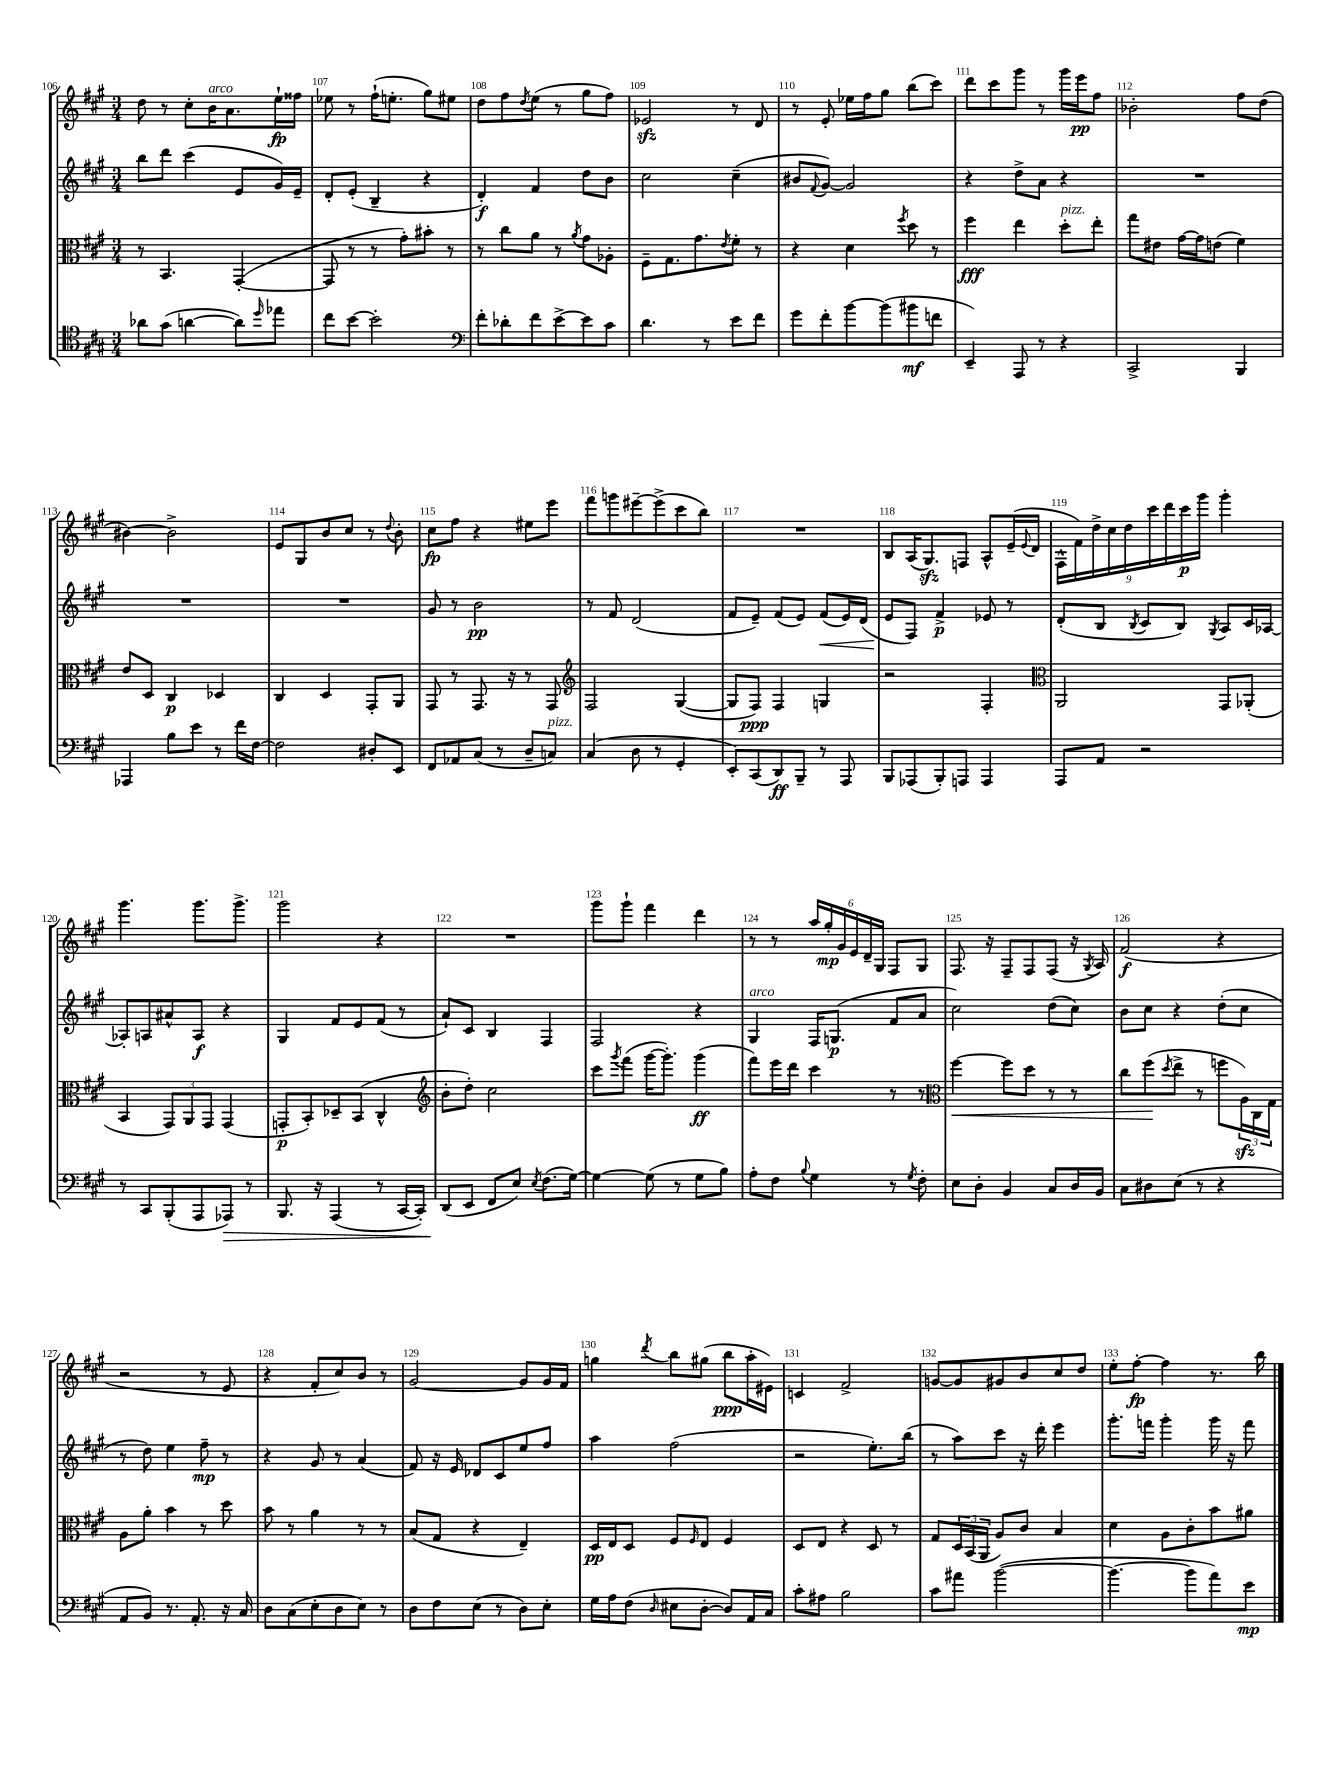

**kern	**kern	**kern	**kern
*staff4	*staff3	*staff2	*staff1
*clefC4	*clefC3	*clefG2	*clefG2
*k[f#c#g#]	*k[f#c#g#]	*k[f#c#g#]	*k[f#c#g#]
*M3/4	*M3/4	*M3/4	*M3/4
8a-	8r	8bb	8dd
(8g#	4.BB	8ddd	8r
[4a	.	(4ccc#	8cc#'
.	.	.	16b
.	.	.	8.a
8a])	([4GG#'	8e	.
16qqdd	.	.	.
8ee-	.	16g#)	16ee`
.	.	16e~	16ff##
=	=	=	=
8cc#	8GG#]	8d'	8ee-
[8b	8r	(8e'	8r
2b']	8r	4B~	(16ff#`
.	.	.	8.ee'
.	8g#')	.	.
.	8b#'	4r	8gg#)
.	8r	.	8ee#
=	=	=	=
*clefF4	*	*	*
8f#'	8r	4d')	8dd
8d-'	8cc#	.	8ff#
.	.	.	8qdd
8f#	8a	4f#	(8ee
[8e^	8r	.	8r
.	8qa	.	.
8e]	8g#	8dd	8gg#
8c#	8A-'	8b	8ff#)
=	=	=	=
4.d	8F#~	2cc#	2e-
.	8.G#	.	.
.	8.g#	.	.
8r	.	.	.
.	8qe	.	.
8e	8f#'	(4cc#~	8r
8f#	8r	.	8d
=	=	=	=
8g#	4r	8b#	8r
.	.	8qqf#	.
8f#'	.	[8g#)	8e'
[8b	4d	2g#]	16ee-
.	.	.	16ff#
(8b]	.	.	8gg#
.	8qff#	.	.
8b#	8dd	.	(8bb
8f	8r	.	8ccc#)
=	=	=	=
4EE~)	4ff#	4r	8ddd
.	.	.	8ccc#
8AAA	4ee	8dd^	8ggg#
8r	.	8a	8r
4r	8dd'	4r	16ggg#
.	.	.	16eee
.	8ee'	.	8ff#
=	=	=	=
2CC#^	8gg#	2.r	2b-'
.	8e#	.	.
.	[16g#	.	.
.	16g#]	.	.
.	(8e	.	.
4BBB	4f#)	.	8ff#
.	.	.	(8dd
=	=	=	=
4AAA-	8e	2.r	[4b#)
.	8D	.	.
8B	4C#	.	2b#^]
8e	.	.	.
8r	4D-	.	.
16f#	.	.	.
[16F#	.	.	.
=	=	=	=
2F#]	4C#	2.r	8e
.	.	.	8G#
.	4D	.	8b
.	.	.	8cc#
8D#'	8GG#'	.	8r
.	.	.	8qqdd
8EE	8AA	.	8b'
=	=	=	=
8FF#	8GG#	8g#	8cc#
8AA-	8r	8r	8ff#
(8C#	8.GG#	2b	4r
8r	.	.	.
.	16r	.	.
8D~	8r	.	8ee#
8C)	8GG#	.	8eee
=	=	=	=
*	*clefG2	*	*
(4C#	2F#	8r	8fff#
.	.	8f#	8ggg
8D	.	(2d	[8eee#~
8r	.	.	(8eee#^]
4GG#'	([4G#	.	8ccc#
.	.	.	8bb)
=	=	=	=
8EE')	8G#]	8f#	2.r
(8CC#	8F#)	8e~)	.
8DD)	4F#	(8f#	.
8BBB~	.	8e)	.
8r	4G	(8f#	.
8AAA	.	16e)	.
.	.	(16d	.
=	=	=	=
8BBB	2r	8e	8B
(8AAA-	.	8F#)	(16A
.	.	.	8.G#)
8BBB')	.	4f#^	.
8AAA	.	.	8F
4AAA	4F#'	8e-	8A^^
.	.	8r	(16e~
.	.	.	8qqe
.	.	.	16d
=	=	=	=
*	*clefC3	*	*
8AAA	2AA	(8d'	18F#^^
.	.	.	18f#)
.	.	.	18dd^
8AA	.	8B	.
.	.	.	18cc#
.	.	.	18dd
.	.	8qB	.
2r	.	8c#	.
.	.	.	18ccc#
.	.	.	18ddd
.	.	8B)	.
.	.	.	18ccc#
.	.	.	18ggg#
.	.	8qG#	.
.	8GG#	8A	4ggg#'
.	(8AA-'	16c#	.
.	.	[16A-	.
=	=	=	=
8r	4BB	8A-']	4.ggg#
8CC#	.	8A	.
(8BBB'	12GG#)	8a#^^	.
.	12AA	.	.
8AAA	.	8A	8.ggg#
.	12GG#	.	.
8AAA-)	(4GG#	4r	.
.	.	.	8.ggg#^
8r	.	.	.
=	=	=	=
8.BBB	8GG'	4G#	2ggg#
.	8BB')	.	.
16r	.	.	.
(4AAA	8D-~	8f#	.
.	(8BB	8e	.
8r	4C#^^	(8f#	4r
[16CC#	.	8r	.
16CC#'])	.	.	.
=	=	=	=
*	*clefG2	*	*
(8DD	8b'	8a`)	2.r
8EE	8dd')	8c#	.
8FF#	2cc#	4B	.
8E)	.	.	.
8qE	.	.	.
(8.F#	.	4F#	.
[16G#)	.	.	.
=	=	=	=
4G#_	8ccc#	2F#	8ggg#
.	8qggg#	.	.
.	(8fff#	.	8ggg#`
(8G#]	[16ggg#	.	4fff#
.	8.ggg#'])	.	.
8r	.	.	.
8G#	(4ggg#	4r	4ddd
8B)	.	.	.
=	=	=	=
8A'	8fff#)	4G#	8r
8F#	16eee	.	8r
.	16ddd	.	.
8qqB	.	.	.
4G#	4ccc#	16F#	24aa
.	.	.	24gg#'
.	.	(8.G	.
.	.	.	24g#
.	.	.	24e
.	.	.	24d~
.	.	.	24G#
8r	8r	8f#	8F#
8qG#	.	.	.
8F#'	8r	8a	8G#
=	=	=	=
*	*clefC3	*	*
8E	[4ff#	2cc#)	8.F#
8D'	.	.	.
.	.	.	16r
4BB	8ff#]	.	8F#~
.	8dd	.	8F#
8C#	8r	(8dd	(8F#
16D	8r	8cc#)	16r
.	.	.	8qG#
16BB	.	.	16A)
=	=	=	=
8C#	8cc#	8b	(2f#
8D#	(8ff#	8cc#	.
.	8qdd	.	.
(8E	8ee^	4r	.
8r	8r	.	.
4r	8ff	(8dd'	4r
.	24A)	8cc#	.
.	24C#	.	.
.	24G#	.	.
=	=	=	=
8AA	8A	8r	2r
8BB)	8a'	8dd)	.
8.r	4b	4ee	.
8.AA'	.	.	.
.	8r	8ff#~	8r
16r	8dd	8r	8e
16C#	.	.	.
=	=	=	=
8D	8b	4r	4r
(8C#	8r	.	.
8E'	4a	8g#	8f#'
8D	.	8r	8cc#)
8E)	8r	(4a	8b
8r	8r	.	8r
=	=	=	=
8D	(8B	8f#)	[2g#
8F#	8G#	16r	.
.	.	16e	.
(8E	4r	8d-	.
8r	.	8c#	.
8D)	4E~)	8ee	8g#]
8E'	.	8ff#	16g#
.	.	.	16f#
=	=	=	=
16G#	16D	4aa	4gg
16A	16E	.	.
(8F#	8D	.	.
16qqD	.	.	8qddd
8E#	8F#	(2ff#	8bb
.	16qqF#	.	.
[8D'	8E	.	(8gg#
8D])	4F#	.	8bb
16AA	.	.	16aa'
16C#	.	.	16e#)
=	=	=	=
8c#'	8D	2r	4c
8A#	8E	.	.
2B	4r	.	2f#^
.	8D	8.ee')	.
.	8r	.	.
.	.	(16bb	.
=	=	=	=
8c#	8G#	8r	[8g
8a#	24D	8aa)	8g]
.	(24BB	.	.
.	24AA	.	.
([2b	8A)	8ccc#	8g#
.	8c#	16r	8b
.	.	16ddd'	.
.	4B	4eee	8cc#
.	.	.	8dd
=	=	=	=
4.b_	4d	8.ggg#'	8ee'
.	.	.	[8ff#'
.	.	16fff	.
.	8A	4ggg#'	4ff#]
8b]	8c#'	.	.
8a)	8b	16ggg#	8.r
.	.	16r	.
8e	8a#	8fff	.
.	.	.	16bb
==	==	==	==
*-	*-	*-	*-
